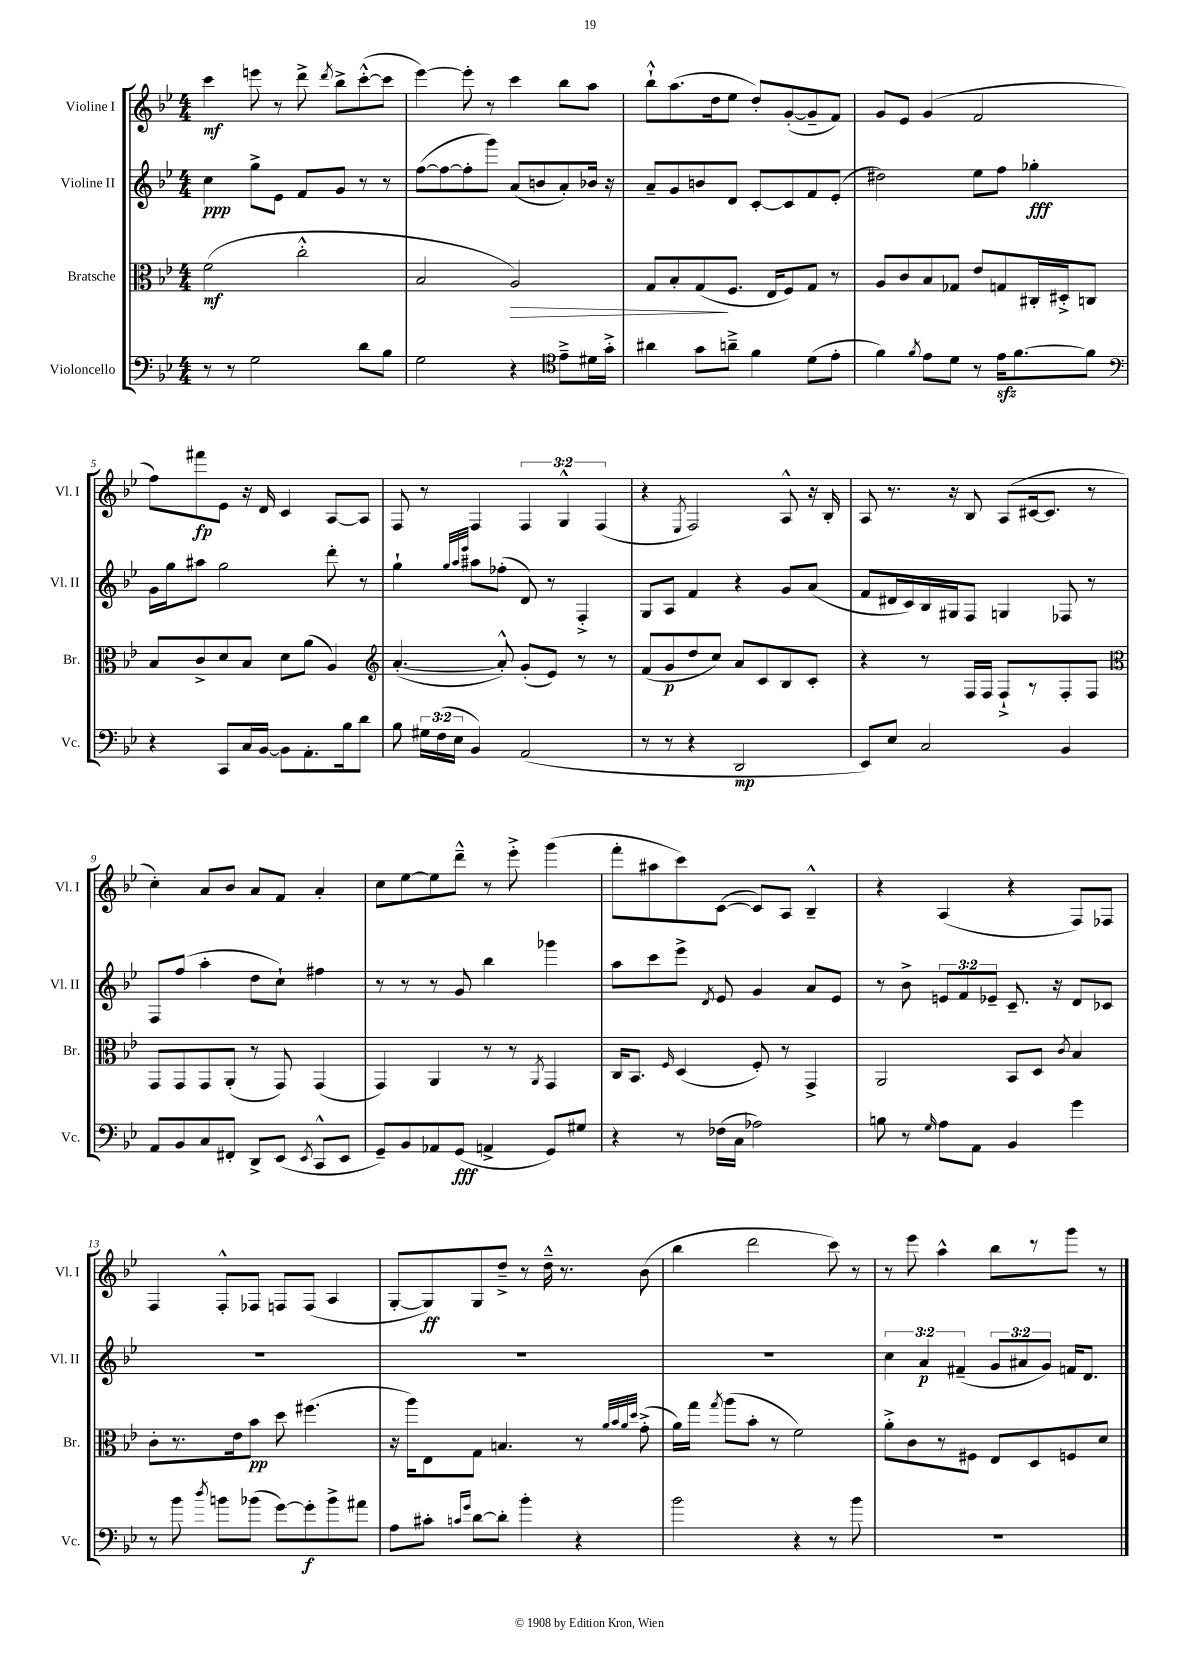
<<
\new StaffGroup <<
\new Staff = "s0" \with { instrumentName = "Violine I" shortInstrumentName = "Vl. I" } {
    \clef treble \key bes \major \numericTimeSignature \time 4/4 \override Staff.TupletNumber.text = #tuplet-number::calc-fraction-text
    \autoBeamOff c'''4\mf e'''8 r8 d'''8-> \acciaccatura { d'''8 } bes''8[-> c'''8~-.-^( c'''8] |
    ees'''4~) ees'''8-. r8 c'''4 bes''8[ a''8] |
    bes''8[-!-^ a''8.( d''16 ees''8] d''8[-.) g'8~-.( g'8-- f'8]) |
    g'8[ ees'8] g'4( f'2 |
    f''8[) fis'''8\fp ees'8] r16 d'16 c'4 a8[~ a8] |
    f8 r8 f4 \tuplet 3/2 { f4 g4-^ f4( } |
    r4 \acciaccatura { ees8 } f2) a8-^ r16 bes16-. |
    a8 r8. r16 bes8 a8[( cis'16~ cis'8.] r8 |
    c''4-.) a'8[ bes'8] a'8[ f'8] a'4-. |
    c''8[ ees''8~ ees''8 d'''8]---^ r8 ees'''8-.-> g'''4( |
    f'''8[-. ais''8 c'''8) c'8]~( c'8[) a8] bes4---^ |
    r4 a4( r4 f8[) fes8] |
    f4 f8[-.-^ fes8] f8[ f8]( a4 |
    g8[~-. g8\ff) g8 d''8]---> r8 d''16---^ r8. bes'8( |
    bes''4 d'''2 c'''8) r8 |
    r8 ees'''8 a''4-^ bes''8[ r8 g'''8] r8 \bar "|." |
}
\new Staff = "s1" \with { instrumentName = "Violine II" shortInstrumentName = "Vl. II" } {
    \clef treble \key bes \major \numericTimeSignature \time 4/4 \override Staff.TupletNumber.text = #tuplet-number::calc-fraction-text
    \autoBeamOff c''4\ppp g''8[-> ees'8] f'8[ g'8] r8 r8 |
    f''8[~( f''8~ f''8-. g'''8]) a'8[( b'8 a'8-.) bes'16] r16 |
    a'8[-- g'8 b'8 d'8] c'8[~-. c'8 f'8 ees'8]-.( |
    dis''2) ees''8[ f''8] ges''4-.\fff |
    g'16[ g''16 ais''8] g''2 d'''8-. r8 |
    g''4-! \grace { g''32[ a''32 ees'''32] } ais''8[ fes''8]-.( d'8) r8 f4-.-> |
    g8[ a8] f'4 r4 g'8[ a'8]( |
    f'8[ dis'16 c'16) bes16 gis16 f8] g4 fes8 r8 |
    f8[ f''8]( a''4-. d''8[ c''8]-!) fis''4 |
    r8 r8 r8 g'8 bes''4 ges'''4 |
    a''8[ c'''8 ees'''8]-> \acciaccatura { d'8 } ees'8 g'4 a'8[ ees'8] |
    r8 bes'8-> \tuplet 3/2 { e'8[ f'8 ees'8]-- } c'8.-- r16 d'8[ ces'8] |
    R1 |
    R1 |
    R1 |
    \tuplet 3/2 { c''4 a'4\p fis'4--( } \tuplet 3/2 { g'8[ ais'8 g'8]) } f'16[ d'8.] \bar "|." |
}
\new Staff = "s2" \with { instrumentName = "Bratsche" shortInstrumentName = "Br." } {
    \clef alto \key bes \major \numericTimeSignature \time 4/4
    \autoBeamOff f'2\mf( c''2-.-^ |
    bes2 a2\>) |
    g8[ bes8-. g8\!( f8.] ees16[ f8) g8] r8 |
    a8[ c'8 bes8 ges8] ees'8[ g8 cis16-. dis16-.-> c8] |
    bes8[ c'8-> d'8 bes8] d'8[ a'8]( a4) |
    \clef treble a'4.~-.( a'8-.-^) g'8[-.( ees'8]) r8 r8 |
    f'8[( g'8\p d''8 c''8]) a'8[ c'8 bes8 c'8]-. |
    r4 r8 f16[ f16] f8[-!-> r8 f8-. f8] |
    \clef alto g,8[ g,8 g,8 a,8]-.( r8 g,8) g,4( |
    g,4) a,4 r8 r8 \acciaccatura { a,8 } g,4 |
    c16[ bes,8.] \grace { f16 } d4( f8-.) r8 g,4-> |
    a,2 bes,8[ d8] \acciaccatura { c'8 } bes4 |
    c'8[-. r8. ees'16 bes'8]\pp d''8 fis''4.( |
    r16 a''16[) ees8 g8] b4. r8 \grace { a'32[ bes'32 a'32 d''32] } g'8-.->( |
    a'16[) g''16] \acciaccatura { g''8 } a''8[( bes'8]-. r8 f'2) |
    a'8[-.-> c'8 r8 fis8] ees8[ d8 f8 d'8] \bar "|." |
}
\new Staff = "s3" \with { instrumentName = "Violoncello" shortInstrumentName = "Vc." } {
    \clef bass \key bes \major \numericTimeSignature \time 4/4 \override Staff.TupletNumber.text = #tuplet-number::calc-fraction-text
    \autoBeamOff r8 r8 g2 d'8[ bes8] |
    g2 r4 \clef tenor ees'8[---> dis'16 g'16]-.-> |
    ais'4 g'8[ a'8]---> f'4 d'8[( ees'8]-. |
    f'4) \acciaccatura { f'8 } ees'8[ d'8] r8 ees'16[\sfz f'8.~ f'8] |
    \clef bass r4 c,8[ c16 bes,16]~ bes,8[ a,8.-. bes16 d'8] |
    bes8 \tuplet 3/2 { gis16[ f16( ees16] } bes,4) a,2( |
    r8 r8 r4 d,2\mp |
    ees,8[) ees8] c2 bes,4 |
    a,8[ bes,8 c8 fis,8]-. d,8[-> ees,8]( \acciaccatura { ees,8 } c,8[-^ ees,8] |
    g,8[--) bes,8 aes,8 g,8]\fff( a,4-> g,8[) gis8] |
    r4 r8 fes16[( c16] aes2) |
    b8 r8 \grace { g16 } a8[ a,8] bes,4 g'4 |
    r8 bes'8 \acciaccatura { d''8 } b'8[ bes'8]( g'8[~) g'8-.\f bes'8-> ais'8] |
    a8[ cis'8]-. \grace { c'16[ g'16] } d'8[~ d'8]-. bes'4-. r4 |
    bes'2 r4 r8 bes'8 |
    R1 \bar "|." |
}
>>
>>
